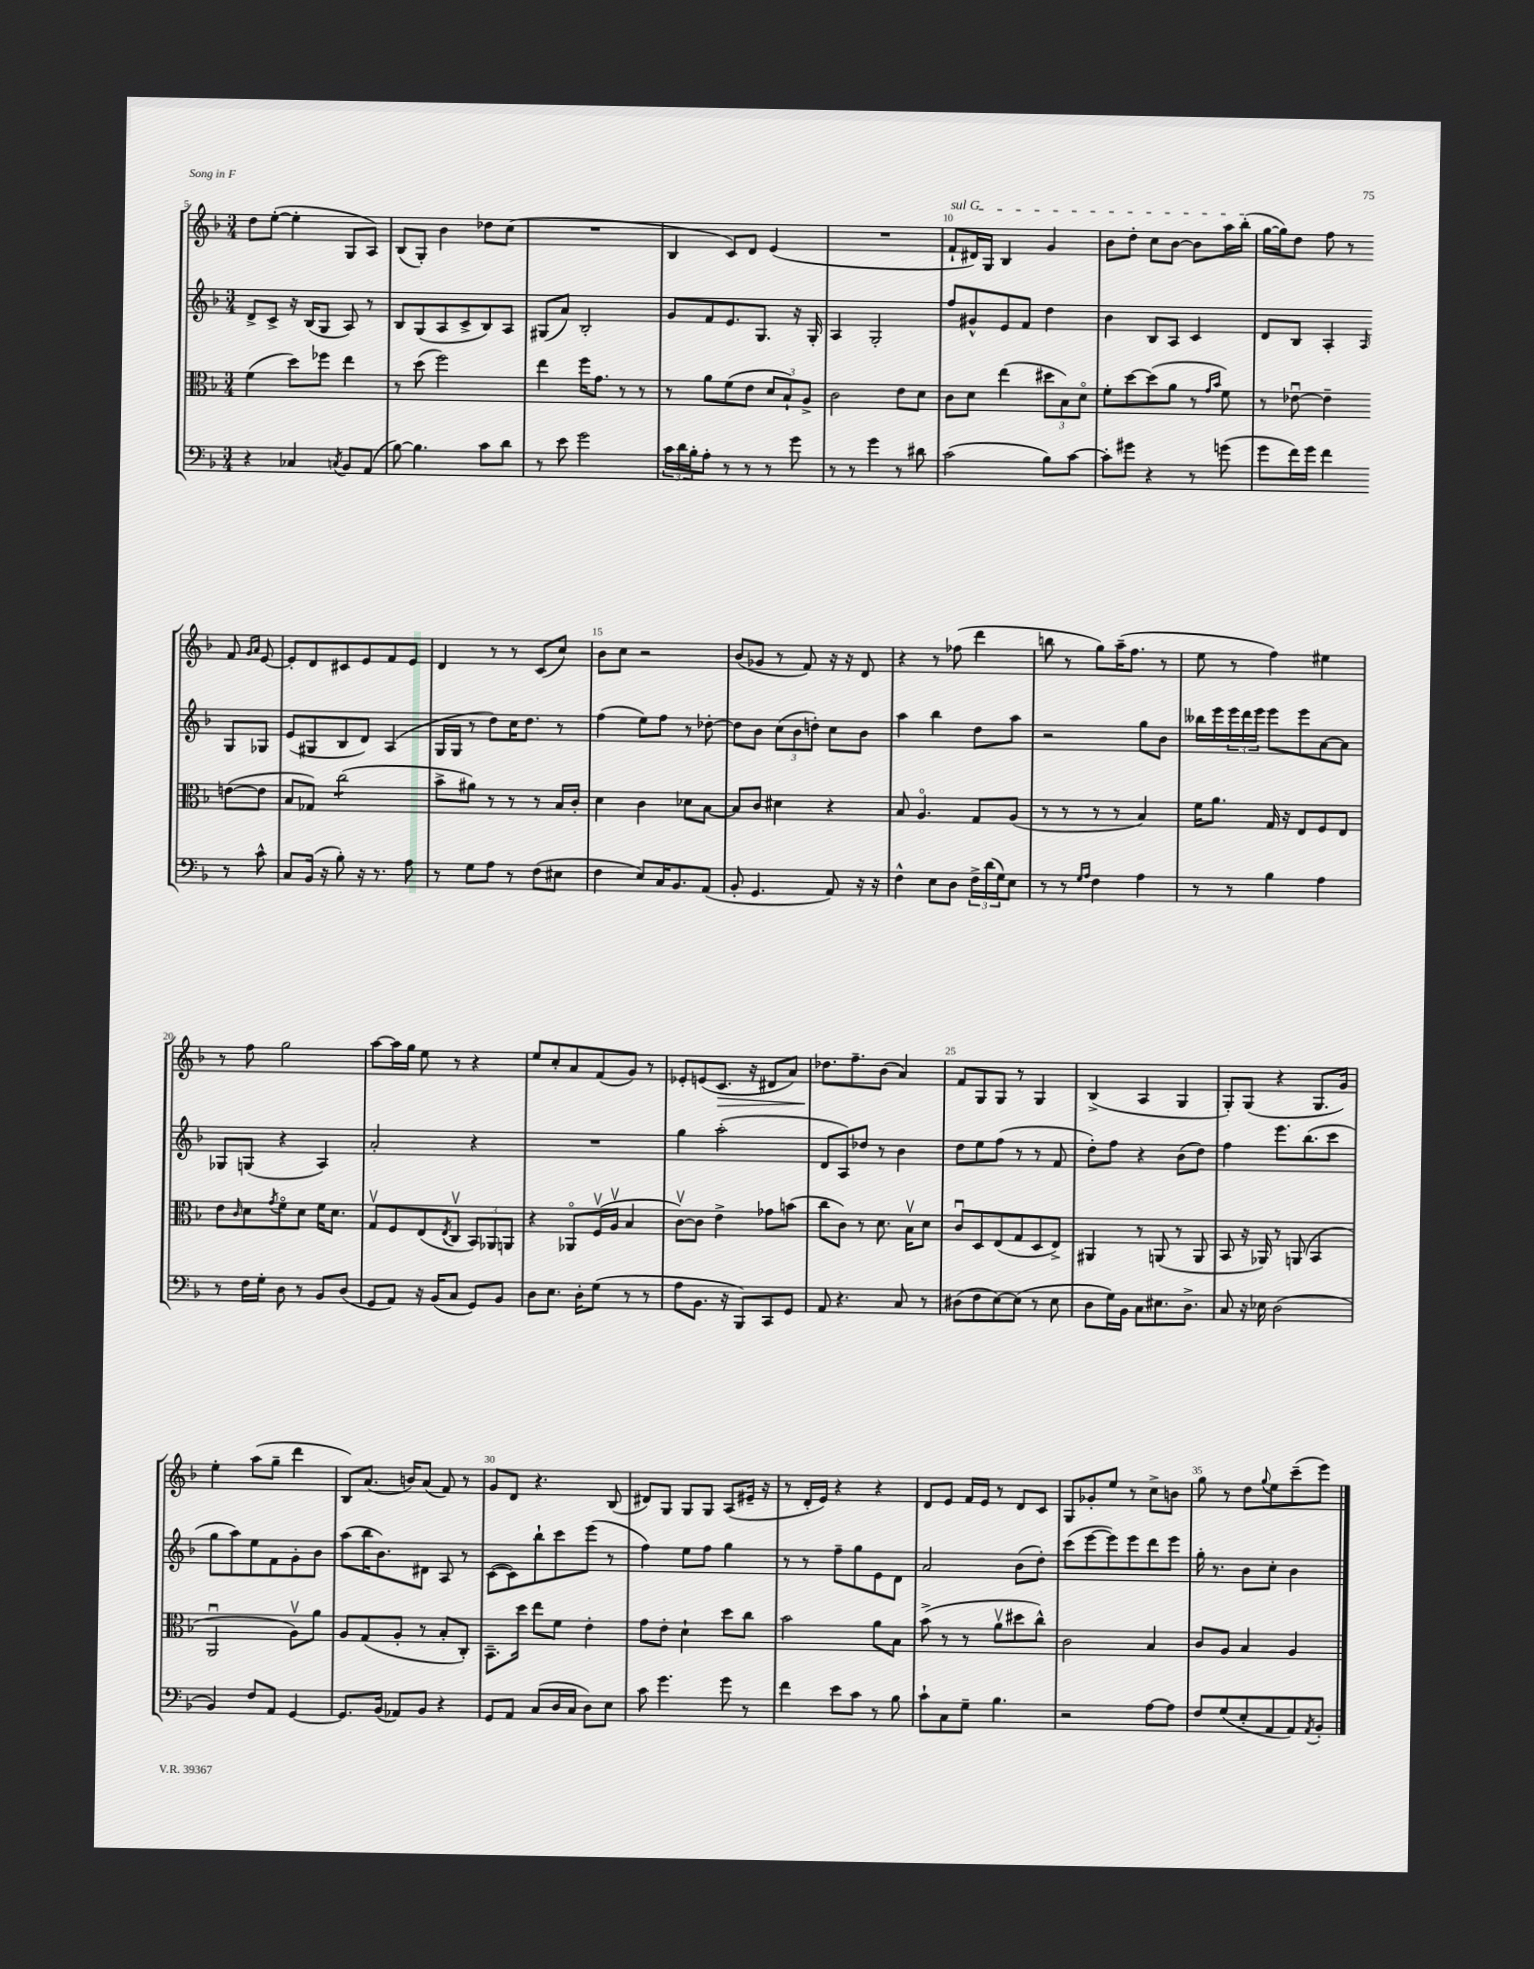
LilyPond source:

<<
\new StaffGroup <<
\new Staff = "s0" {
    \clef treble \key f \major \numericTimeSignature \time 3/4
    d''8 e''8~-.( e''4-. g8 a8) |
    bes8( g8-.) bes'4 des''8 c''8( |
    R2. |
    bes4 c'8) d'8 e'4( |
    R2. |
    \once \override TextSpanner.bound-details.left.text = \markup { \italic "sul G" } f'8-!\startTextSpan dis'16) g16 bes4 g'4 |
    bes'8 d''8-. c''8 bes'8~ bes'8 a''16 bes''16-.\stopTextSpan( |
    g''16~ g''16) d''8 f''8 r8 f'8 \grace { g'16 a'16 } e'8~ |
    e'8-. d'8 cis'8 e'8 f'8 e'8 |
    d'4 r8 r8 c'8( c''8) |
    bes'8 c''8 r2 |
    bes'8( ges'8 r8 f'8) r16 r16 d'8 |
    r4 r8 fes''8( d'''4 |
    b''8 r8 g''8) a''16--( f''8. r8 |
    e''8 r8 f''4) eis''4 |
    r8 f''8 g''2 |
    a''8~ a''16 g''16 e''8 r8 r4 |
    e''8 c''8-. a'8 f'8( g'8) r8 |
    ees'8-. e'8( c'8.\> r16 dis'8 a'8) |
    des''8.\! f''8.-- bes'8( a'4) |
    f'8 g8 g8 r8 g4 |
    bes4->( a4 g4 |
    g8-.) g8( r4 g8. g'16) |
    e''4-. a''8( g''8-- d'''4 |
    bes8) a'8.( b'16) a'8( f'8) r8 |
    g'8 d'8 r4. bes8( |
    dis'8) g8 g8 g8 a8( eis'16-- r16 |
    r8 d'16-. e'16) r4 r4 |
    d'8 e'8 f'16 e'16 r8 d'8 c'8 |
    g8 ges'8-. e''8 r8 c''8-> b'8 |
    g''8 r8 d''8 \appoggiatura { g''8 } e''8 c'''8--( e'''8) \bar "|." |
}
\new Staff = "s1" {
    \clef treble \key f \major \numericTimeSignature \time 3/4
    d'8-> c'8-> r16 bes16( g8 a8) r8 |
    bes8 g8( a8 c'8-> bes8) a8 |
    gis8( a'8) bes2-. |
    g'8 f'8 e'8. g8. r16 g16-. |
    a4 g2-. |
    f''8 gis'8-^ e'8 f'8 d''4 |
    bes'4 bes8 a8 c'4 |
    d'8 bes8 a4-. \grace { a16 } g8 ges8 |
    e'8( gis8 bes8 d'8) a4( |
    g16 g16 r8 d''8) c''16 d''8. r8 |
    f''4( e''8) f''8 r8 des''8~-. |
    des''8 bes'8 \tuplet 3/2 { c''8( bes'8 d''8-.) } c''8 bes'8 |
    a''4 bes''4 d''8 a''8 |
    r2 g''8 bes'8 |
    beses''16 e'''16 \tuplet 3/2 { e'''16 d'''16 e'''16 } e'''8 e'''8 a'8~ a'8 |
    ges8 g8( r4 a4) |
    a'2-. r4 |
    R2. |
    g''4 a''2-.( |
    d'8 a8) des''8 r8 bes'4 |
    d''8 e''8 f''8( r8 r8 f'8 |
    d''8-.) f''8 r4 bes'8( d''8) |
    f''4 e'''8. bes''8.( c'''8 |
    g''8 a''8) e''8 f'8 g'8-. bes'8 |
    a''8( bes''16 bes'8.) dis'8 a8 r8 |
    c'8~( c'8) bes''8-! c'''8 e'''8( r8 |
    f''4) e''8 f''8 g''4 |
    r8 r8 f''8-- g''8 e'8 d'8 |
    a'2 bes'8( d''8-.) |
    c'''8( e'''8~ e'''8) e'''8 d'''8 e'''8 |
    g''16-. r8. bes'8 c''8-. bes'4 \bar "|." |
}
\new Staff = "s2" {
    \clef alto \key f \major \numericTimeSignature \time 3/4
    f'4( d''8) fes''8 e''4 |
    r8 d''8( f''2) |
    e''4 f''16 g'8. r8 r8 |
    r8 a'8 f'8( e'8 \tuplet 3/2 { d'8 bes8-!) a8-> } |
    c'2 e'8 d'8 |
    c'8 d'8 e''4( \tuplet 3/2 { dis''8 bes8) d'8\flageolet } |
    f'8-. d''8~ d''8( a'8 r8 \grace { g'16 bes'16 } f'8) |
    r8 ees'8~\downbow ees'4-- e'8~( e'8 |
    bes8 ges8) c''2:8( |
    bes'8-> ais'8) r8 r8 r8 bes16 c'16-. |
    d'4 c'4 des'8 bes8~ |
    bes8 c'8 dis'4 r4 |
    bes8 a4.\flageolet g8 a8( |
    r8 r8 r8 r8 bes4) |
    f'16 a'8. g16 r16 e8 f8 e8 |
    e'8 \grace { c'16 } d'8 \acciaccatura { g'8 } f'8\flageolet d'8 f'16 d'8. |
    g8\upbow f8 e8( \acciaccatura { e8 } c8\upbow \tuplet 3/2 { bes,8) aes,8 a,8 } |
    r4 aes,8\flageolet f16\upbow( a16\upbow bes4 |
    c'8~\upbow) c'8 e'4-> ges'8 b'8( |
    c''8 c'8) r8 d'8. bes16\upbow d'8 |
    c'8\downbow d8 e8( g8 d8 e8->) |
    ais,4 r8 a,8( r8 a,8 |
    bes,8 r16 aes,16) r8 a,8( bes,4 |
    a,2\downbow a8\upbow) a'8 |
    a8 g8( a8-. r8 bes8-. c8-.) |
    bes,8.-- d''16 e''8 f'8 e'4-. |
    g'8 e'8-. d'4-! d''8 c''8 |
    bes'2 a'8 bes8 |
    bes'8->( r8 r8 a'8\upbow dis''8 c''8-^) |
    c'2 bes4 |
    c'8 a8 bes4 a4 \bar "|." |
}
\new Staff = "s3" {
    \clef bass \key f \major \numericTimeSignature \time 3/4
    r4 ces4 \acciaccatura { c8 } bes,8 a,8( |
    bes8~) bes4. c'8 d'8 |
    r8 e'8 g'2 |
    \tuplet 3/2 { c'16 d'16 bes16-. } a8-. r8 r8 r8 g'8 |
    r8 r8 g'4 r8 dis'8 |
    c'2( bes8) c'8~ |
    c'8-. gis'8 r4 r8 g'8( |
    g'8 f'16) g'16 f'4 r8 c'8-^ |
    c8 bes,16( r16 bes8-.) r16 r8. a8 |
    r8 g8 a8 r8 f8( eis8 |
    f4 e8) c16 bes,8. a,8( |
    bes,8-. g,4. a,8) r16 r16 |
    f4-^ e8 d8 \tuplet 3/2 { f16-> d'16( g16) } e8 |
    r8 r8 \grace { g16 a16 } f4 a4 |
    r8 r8 bes4 a4 |
    r8 f16 g16-. d8 r8 bes,8 d8( |
    g,8 a,8) r16 bes,16( c8 g,8) bes,8 |
    d8 e8. d16-. g8( r8 r8 |
    a8 bes,8. r16 bes,,8) c,8 g,8 |
    a,8 r4. c8 r8 |
    dis8( f8 e8~) e8( r8 e8 |
    d8 g16) bes,16 c8 eis8. d8.-> |
    c8 r16 ees16 d2( |
    bes,4) f8 a,8 g,4~ |
    g,8. bes,16( aes,8) bes,8 r4 |
    g,8 a,8 c8( d16 c16 d8) e8 |
    c'8 g'4. g'8 r8 |
    f'4 e'8 c'8 r8 bes8 |
    c'8-! c8 g8-- bes4. |
    r2 a8~ a8 |
    f8 g8( e8-. a,8 a,8) \acciaccatura { a,8 } bes,8-. \bar "|." |
}
>>
>>
\layout { \context { \Score currentBarNumber = #5 \override BarNumber.break-visibility = ##(#f #t #t) barNumberVisibility = #(every-nth-bar-number-visible 5) } }
